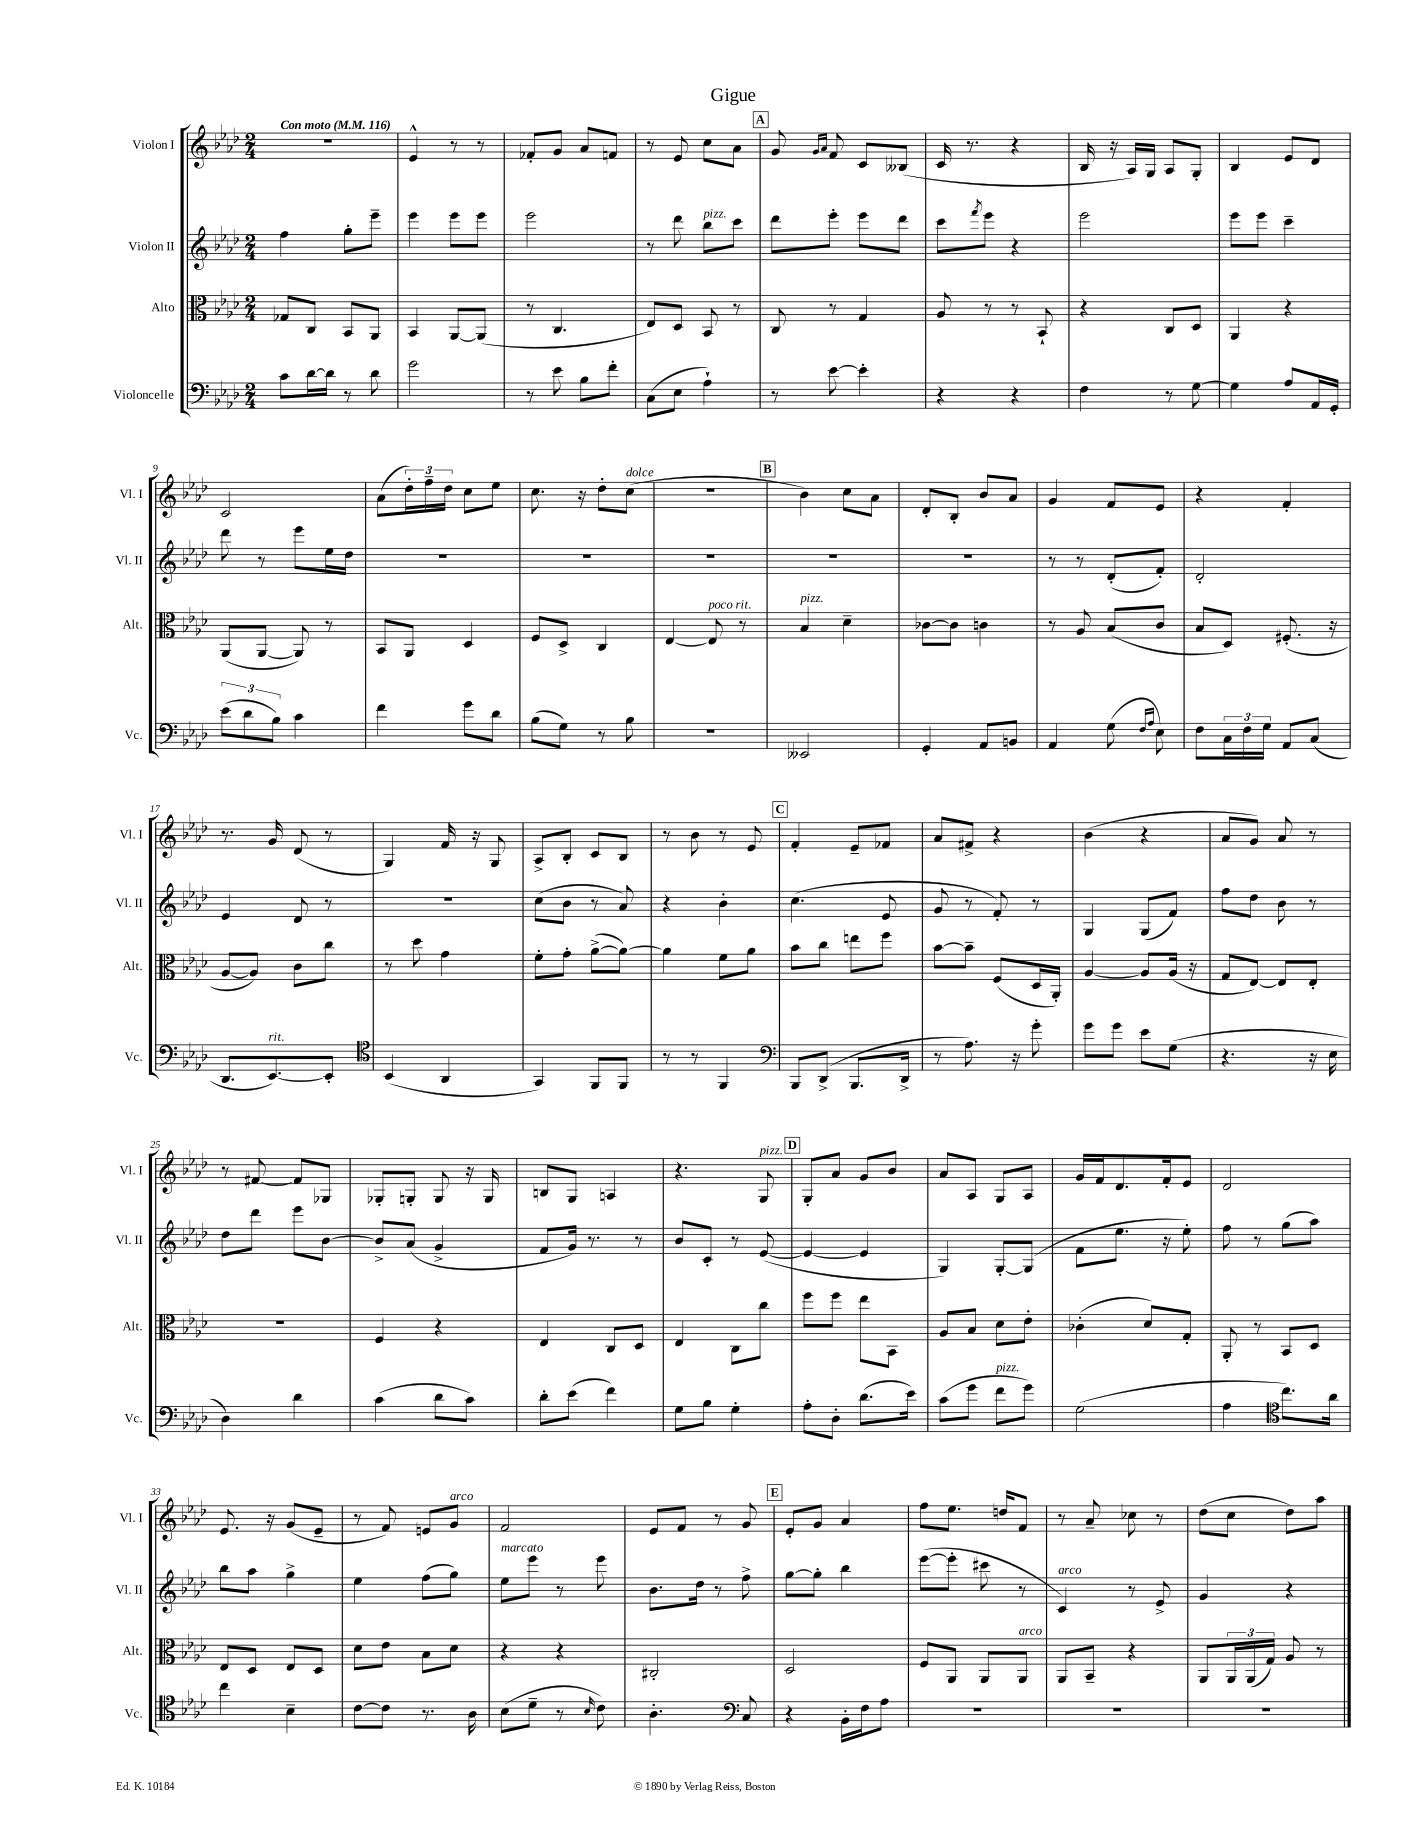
\header { title = "Gigue" }
<<
\new StaffGroup <<
\new Staff = "s0" \with { instrumentName = "Violon I" shortInstrumentName = "Vl. I" } {
    \clef treble \key aes \major \numericTimeSignature \time 2/4 \tempo "Con moto" 4 = 116
    r2 |
    ees'4-^ r8 r8 |
    fes'8-. g'8 aes'8 f'8 |
    r8 ees'8 c''8 aes'8 |
    \mark \markup { \box "A" } g'8 \grace { g'16 aes'16 } f'8 c'8 beses8( |
    c'16 r8. r4 |
    bes16 r16 aes16) g16 aes8 g8-. |
    bes4 ees'8 des'8 |
    c'2 |
    aes'8( \tuplet 3/2 { des''16-.) f''16-- des''16 } c''8 ees''8 |
    c''8. r16 des''8-. c''8^\markup { \italic "dolce" }( |
    R2 |
    \mark \markup { \box "B" } bes'4) c''8 aes'8 |
    des'8-. bes8-. bes'8 aes'8 |
    g'4 f'8 ees'8 |
    r4 f'4-. |
    r8. g'16 des'8( r8 |
    g4) f'16 r16 g8 |
    aes8-> bes8-. c'8 bes8 |
    r8 bes'8 r8 ees'8 |
    \mark \markup { \box "C" } f'4-. ees'8-- fes'8 |
    aes'8 fis'8-> r4 |
    bes'4( r4 |
    aes'8 g'8) aes'8 r8 |
    r8 fis'8~ fis'8 ges8 |
    ges8-. g8-. g8 r16 g16 |
    b8 g8 a4 |
    r4. g8^\markup { \italic "pizz." } |
    \mark \markup { \box "D" } g8-. aes'8 g'8 bes'8 |
    aes'8 aes8 g8 aes8 |
    g'16 f'16 des'8. f'16-. ees'8 |
    des'2 |
    ees'8. r16 g'8( ees'8-- |
    r8 f'8) e'8 g'8^\markup { \italic "arco" } |
    f'2 |
    ees'8 f'8 r8 g'8 |
    \mark \markup { \box "E" } ees'8-. g'8 aes'4 |
    f''8 ees''8. d''16 f'8 |
    r8 aes'8-- ces''8 r8 |
    des''8( c''8 des''8) aes''8 \bar "|." |
}
\new Staff = "s1" \with { instrumentName = "Violon II" shortInstrumentName = "Vl. II" } {
    \clef treble \key aes \major \numericTimeSignature \time 2/4
    f''4 g''8-. ees'''8-- |
    ees'''4 ees'''8 ees'''8 |
    ees'''2 |
    r8 des'''8 bes''8^\markup { \italic "pizz." } c'''8 |
    \mark \markup { \box "A" } des'''8 ees'''8-. ees'''8 des'''8 |
    c'''8 \acciaccatura { f'''8 } ees'''8 r4 |
    ees'''2 |
    ees'''8 ees'''8 c'''4-- |
    des'''8 r8 ees'''8 ees''16 des''16 |
    R2 |
    R2 |
    R2 |
    \mark \markup { \box "B" } R2 |
    R2 |
    r8 r8 des'8-.( f'8-.) |
    des'2-. |
    ees'4 des'8 r8 |
    r2 |
    c''8( bes'8 r8 aes'8) |
    r4 bes'4-. |
    \mark \markup { \box "C" } c''4.( ees'8 |
    g'8 r8 f'8-.) r8 |
    g4 g8( f'8) |
    f''8 des''8 bes'8 r8 |
    des''8 des'''8 ees'''8 bes'8~ |
    bes'8-> aes'8( g'4-> |
    f'8 g'16) r8. r8 |
    bes'8 c'8-. r8 ees'8~( |
    \mark \markup { \box "D" } ees'4~ ees'4 |
    g4) g8~-. g8( |
    f'8 ees''8. r16 ees''8-.) |
    f''8 r8 g''8( aes''8) |
    bes''8 aes''8 g''4-> |
    ees''4 f''8( g''8) |
    ees''8^\markup { \italic "marcato" } ees'''8 r8 ees'''8 |
    bes'8. des''16 r8 f''8-> |
    \mark \markup { \box "E" } g''8~ g''8-. bes''4 |
    ees'''8~( ees'''8-. cis'''8 r8 |
    c'4^\markup { \italic "arco" }) r8 ees'8-> |
    g'4 r4 \bar "|." |
}
\new Staff = "s2" \with { instrumentName = "Alto" shortInstrumentName = "Alt." } {
    \clef alto \key aes \major \numericTimeSignature \time 2/4
    ges8 c8 bes,8 aes,8 |
    bes,4 aes,8~ aes,8( |
    r8 c4. |
    ees8) des8 bes,8 r8 |
    \mark \markup { \box "A" } c8 r8 g4 |
    aes8 r8 r8 bes,8-! |
    r4 c8 des8 |
    aes,4 r4 |
    aes,8( aes,8~ aes,8) r8 |
    bes,8 aes,8 des4 |
    f8 des8-> c4 |
    ees4~ ees8^\markup { \italic "poco rit." } r8 |
    \mark \markup { \box "B" } bes4^\markup { \italic "pizz." } des'4-- |
    ces'8~ ces'8 c'4 |
    r8 aes8 bes8( c'8 |
    bes8 des8) fis8.-.( r16 |
    aes8~ aes8) c'8 c''8 |
    r8 des''8 g'4 |
    f'8-. g'8-. aes'8~->( aes'8~) |
    aes'4 f'8 aes'8 |
    \mark \markup { \box "C" } bes'8 c''8 e''8 f''8 |
    bes'8~ bes'8-- f8( des16 aes,16-.) |
    aes4~ aes8 aes16( r16 |
    g8 ees8~) ees8 ees8-. |
    r2 |
    f4 r4 |
    ees4 c8 des8 |
    ees4 c8 c''8 |
    \mark \markup { \box "D" } f''8 f''8 ees''8 bes,8 |
    aes8 bes8 des'8 ees'8-. |
    ces'4-.( des'8) g8-. |
    aes,8-. r8 bes,8 des8 |
    ees8 des8 ees8 des8 |
    des'8 ees'8 bes8 des'8 |
    r4 r4 |
    cis2-. |
    \mark \markup { \box "E" } des2 |
    f8 aes,8 aes,8 aes,8^\markup { \italic "arco" } |
    aes,8 bes,8-- r4 |
    aes,8 \tuplet 3/2 { aes,16 aes,16( g16) } aes8 r8 \bar "|." |
}
\new Staff = "s3" \with { instrumentName = "Violoncelle" shortInstrumentName = "Vc." } {
    \clef bass \key aes \major \numericTimeSignature \time 2/4
    c'8 des'16~ des'16 r8 des'8 |
    g'2 |
    r8 ees'8 bes8 f'8-. |
    c8( ees8 aes4-!) |
    \mark \markup { \box "A" } r8 ees'8~ ees'4-. |
    r4 r4 |
    f4 r8 g8~ |
    g4 aes8 aes,16 g,16-. |
    \tuplet 3/2 { ees'8( des'8 bes8) } c'4 |
    f'4 g'8 des'8 |
    bes8( g8) r8 bes8 |
    R2 |
    \mark \markup { \box "B" } eeses,2 |
    g,4-. aes,8 b,8 |
    aes,4 g8( \grace { f16 aes16 } ees8) |
    f8 \tuplet 3/2 { c16 f16 g16 } aes,8 c8( |
    des,8. ees,8.~^\markup { \italic "rit." }) ees,8-. |
    \clef tenor bes,4( aes,4 |
    g,4) f,8 f,8 |
    r8 r8 f,4 |
    \mark \markup { \box "C" } \clef bass bes,,8 des,8->( bes,,8. des,16-> |
    r8 aes8.) r16 g'8-. |
    g'8 g'8 ees'8 g8( |
    r4. r16 ees16 |
    des4) des'4 |
    c'4( des'8 c'8) |
    des'8-. ees'8( f'4) |
    g8 bes8 g4-. |
    \mark \markup { \box "D" } aes8-. des8-. des'8.( ees'16) |
    c'8( g'8 f'8^\markup { \italic "pizz." } g'8) |
    g2( |
    aes4 \clef tenor c''8.) aes'16 |
    c''4 bes4-- |
    c'8~ c'8 r8. aes16 |
    bes8( des'8-- r8 \grace { bes16 } c'8) |
    aes4.-. \clef bass c8 |
    \mark \markup { \box "E" } r4 bes,16-. f16 aes8 |
    R2 |
    R2 |
    R2 \bar "|." |
}
>>
>>
